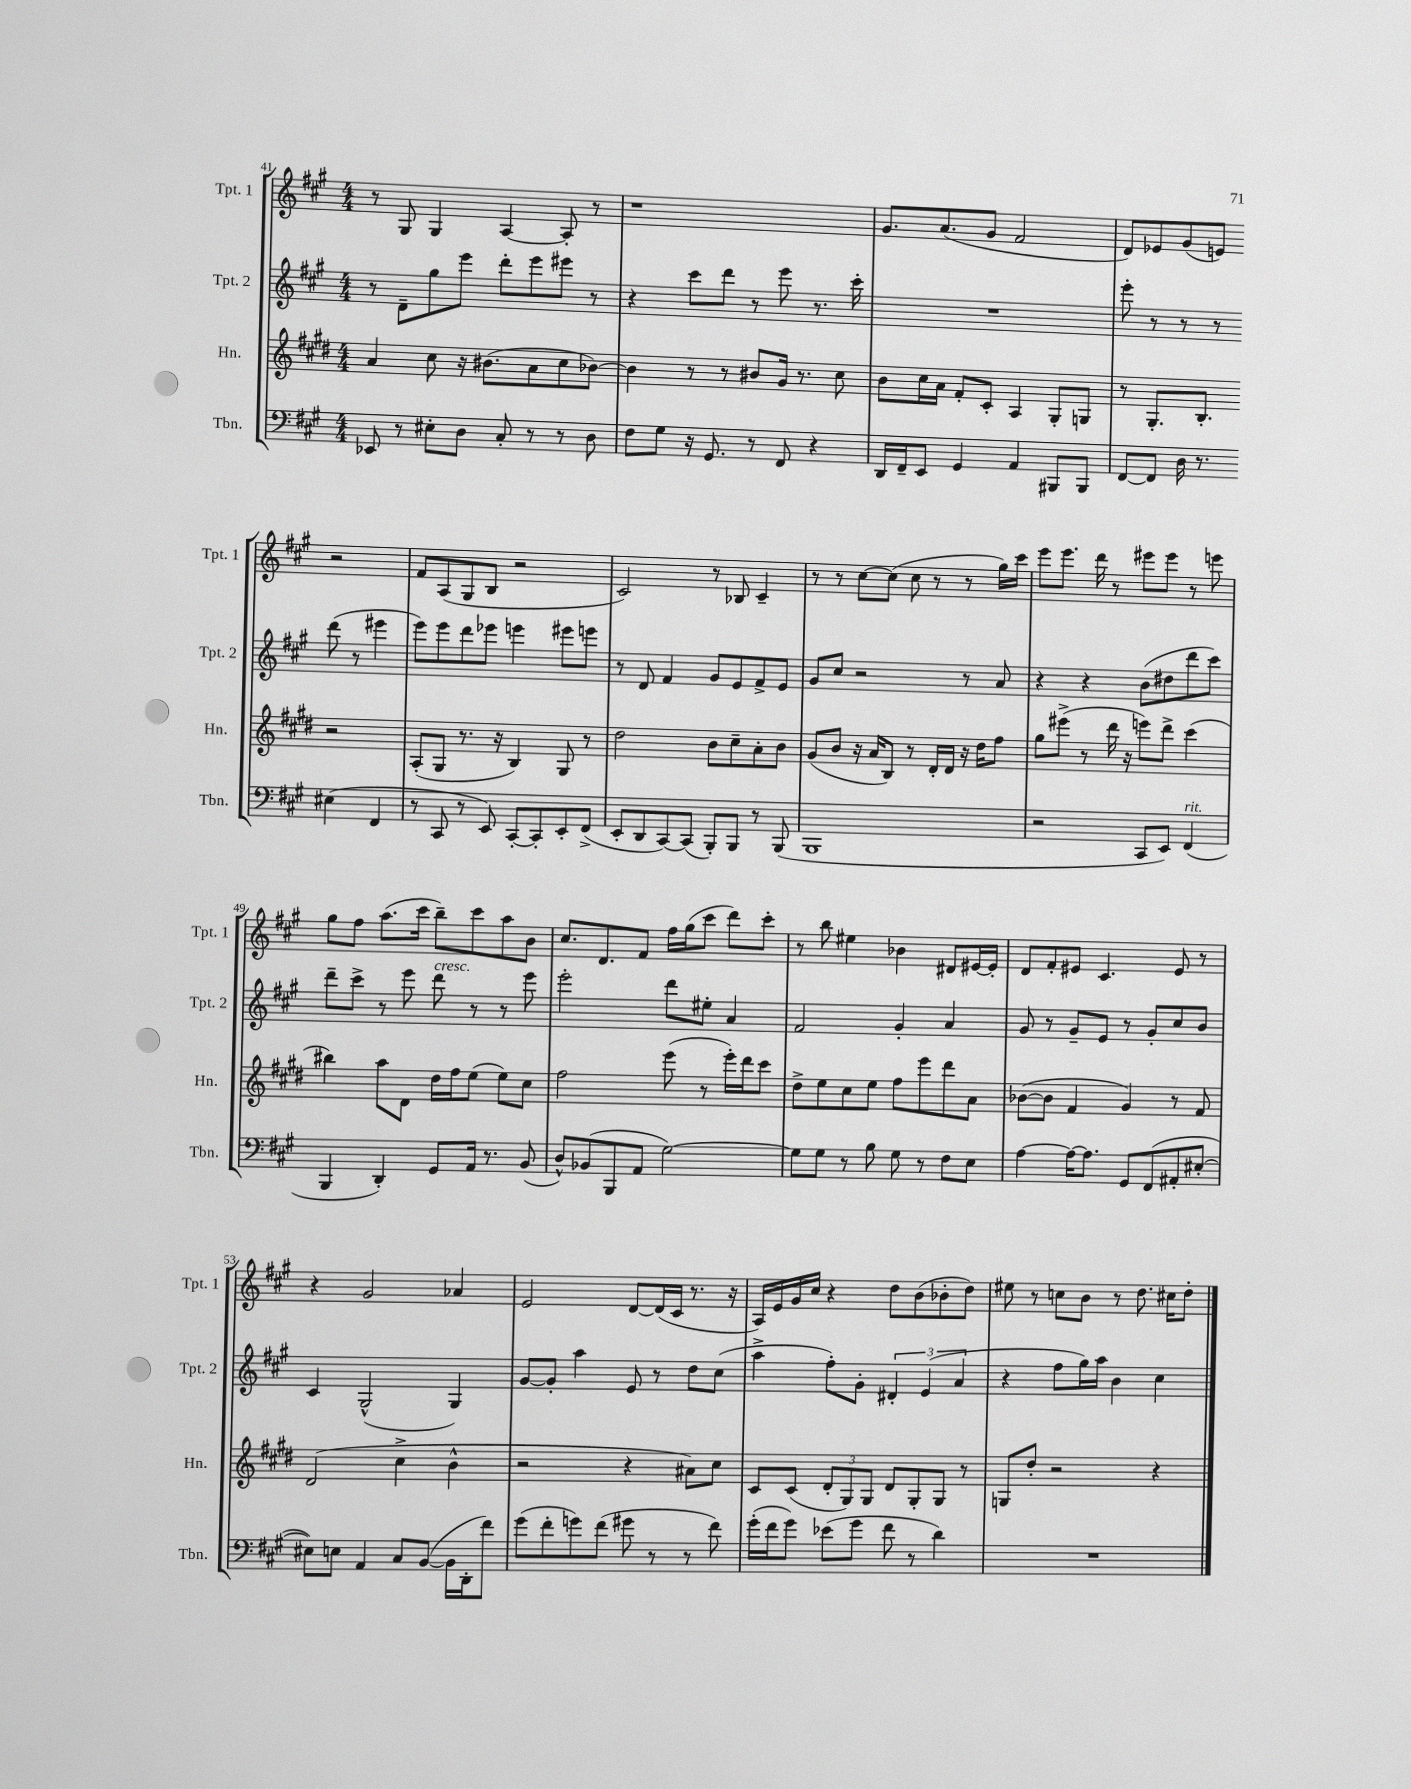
<<
\new StaffGroup <<
\new Staff = "s0" \with { instrumentName = "Tpt. 1" shortInstrumentName = "Tpt. 1" } {
    \clef treble \key a \major \numericTimeSignature \time 4/4
    r8 gis8 gis4 a4~ a8-. r8 |
    r1 |
    gis'8. a'8.( gis'8 fis'2 |
    d'8) ees'8 gis'8( e'8) r2 |
    fis'8 a8( gis8 b8 r2 |
    cis'2) r8 bes8 cis'4-- |
    r8 r8 cis''8~ cis''8( cis''8 r8 r8 gis''16) cis'''16 |
    e'''8 e'''8. d'''16 r8 eis'''8 eis'''8 r8 e'''8 |
    gis''8 fis''8 a''8.( cis'''16 b''8--) cis'''8 a''8 b'8 |
    cis''8. d'8. fis'8 fis''16 gis''16( cis'''8 d'''8) cis'''8-. |
    r8 b''8 eis''4 bes'4 dis'8 eis'16~ eis'16-. |
    d'8 fis'8-. eis'8 cis'4. eis'8 r8 |
    r4 gis'2 aes'4 |
    e'2 d'8~ d'16( cis'16 r8. r16 |
    a16) e'16 gis'16 cis''16 r4 d''8 b'8( bes'8-. d''8) |
    eis''8 r8 c''8 b'8 r8 d''8. cis''16 d''8-. \bar "|." |
}
\new Staff = "s1" \with { instrumentName = "Tpt. 2" shortInstrumentName = "Tpt. 2" } {
    \clef treble \key a \major \numericTimeSignature \time 4/4
    r8 d'8-- gis''8 e'''8 d'''8-. e'''8 eis'''8 r8 |
    r4 cis'''8 d'''8 r8 e'''8 r8. cis'''16-. |
    R1 |
    e'''8-. r8 r8 r8 d'''8( r8 eis'''4 |
    e'''8) e'''8 d'''8 ees'''8 e'''4 eis'''8 e'''8 |
    r8 d'8 fis'4 gis'8 e'8 fis'8-> e'8 |
    gis'8 cis''8 r2 r8 a'8 |
    r4 r4 b'8( dis''8 d'''8 cis'''8) |
    d'''8-- cis'''8-> r8 e'''8 d'''8^\markup { \italic "cresc." } r8 r8 e'''8 |
    e'''2-. d'''8 eis''8-. a'4 |
    fis'2 gis'4-. a'4 |
    gis'8 r8 gis'8-- e'8 r8 gis'8-. cis''8 b'8 |
    cis'4 gis2-^( gis4) |
    gis'8~ gis'8-. a''4 e'8 r8 d''8 cis''8( |
    a''4-> fis''8-.) gis'8-. \tuplet 3/2 { dis'4-. e'4( a'4 } |
    r4 fis''8 gis''16) a''16 b'4 cis''4 \bar "|." |
}
\new Staff = "s2" \with { instrumentName = "Hn." shortInstrumentName = "Hn." } {
    \clef treble \key e \major \numericTimeSignature \time 4/4
    a'4 cis''8 r16 bis'8.( a'8 cis''8 bes'8~) |
    bes'4 r8 r8 bis'8 gis'16 r8. cis''8 |
    b'8 cis''16 a'16 fis'8-. cis'8-. a4 gis8-. g8 |
    r8 gis8.-. b8.-. r2 |
    a8-.( gis8 r8. r16 b4) gis8 r8 |
    dis''2 b'8 cis''8-- a'8-. b'8 |
    gis'8( b'8 r16 a'16 b8) r8 dis'16-. dis'16 r16 dis''16 fis''8 |
    gis''8 eis'''8->( r8 dis'''16 r16 e'''8) dis'''8-> cis'''4( |
    bis''4) a''8 dis'8 dis''16 fis''16 e''8( e''8) cis''8 |
    fis''2 e'''8( r8 e'''16-.) dis'''16 cis'''8 |
    dis''8-> e''8 cis''8 e''8 fis''8 e'''8 dis'''8 a'8 |
    bes'8~( bes'8 fis'4 gis'4) r8 fis'8 |
    dis'2( cis''4-> b'4-^ |
    r2 r4 ais'8) cis''8 |
    cis'8 cis'8( \tuplet 3/2 { dis'8-. gis8) gis8 } dis'8 gis8-. gis8 r8 |
    g8 dis''8-. r2 r4 \bar "|." |
}
\new Staff = "s3" \with { instrumentName = "Tbn." shortInstrumentName = "Tbn." } {
    \clef bass \key a \major \numericTimeSignature \time 4/4
    ees,8 r8 eis8-. d8 cis8-. r8 r8 d8 |
    fis8 gis8 r16 gis,8. r8 fis,8 r4 |
    d,16 fis,16-- e,8 gis,4 a,4 bis,,8 bis,,8 |
    fis,8~ fis,8 d16 r8. eis4( fis,4 |
    r8 cis,8 r8 e,8) cis,8~-. cis,8-. e,8-. fis,8->( |
    e,8-. d,8 cis,8~) cis,8( b,,8-.) b,,8 r8 b,,8( |
    b,,1 |
    r2 cis,8 e,8) fis,4^\markup { \italic "rit." }( |
    b,,4 d,4-.) gis,8 a,16 r8. b,8( |
    d8-^) bes,8( b,,8 a,8 gis2~) |
    gis8 gis8 r8 b8 gis8 r8 fis8 e8 |
    a4~ a16~ a8. gis,8 fis,8( ais,8-. eis8~-. |
    eis8) e8 a,4 cis8 b,8~( b,16 d,16-. fis'8) |
    gis'8( fis'8-. g'8) fis'8( gis'8 r8 r8 fis'8) |
    gis'16-.( fis'16 gis'8) ees'8( gis'8 fis'8 r8 d'4) |
    R1 \bar "|." |
}
>>
>>
\layout { \context { \Score currentBarNumber = #41 } }
